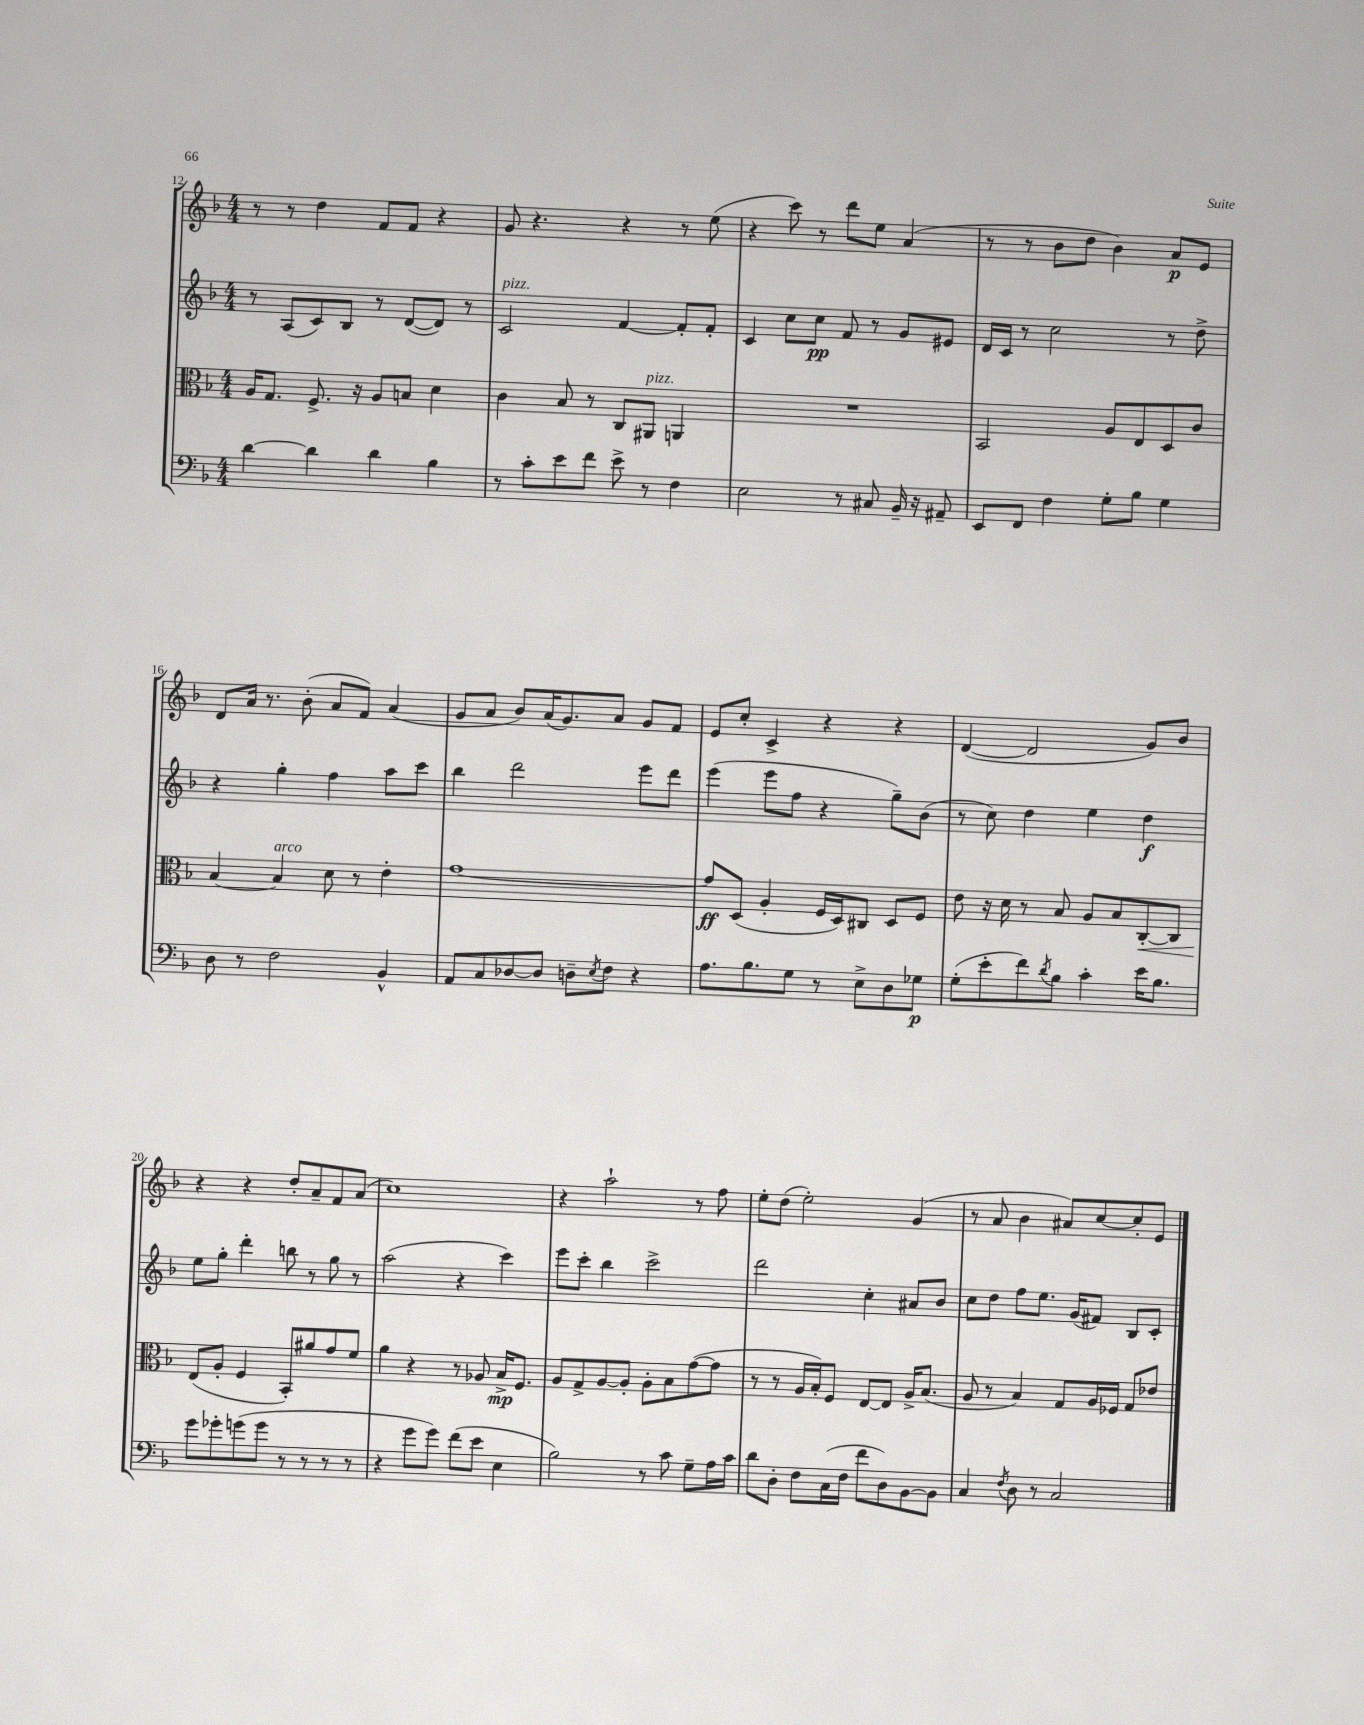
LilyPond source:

<<
\new StaffGroup <<
\new Staff = "s0" {
    \clef treble \key f \major \numericTimeSignature \time 4/4
    r8 r8 d''4 f'8 f'8 r4 |
    g'8 r4. r4 r8 e''8( |
    r4 c'''8) r8 d'''8 e''8 a'4( |
    r8 r8 bes'8 d''8 bes'4) a'8\p e'8 |
    d'8 a'16 r8. bes'8-.( a'8 f'8) a'4( |
    g'8 a'8 bes'8) a'16( g'8.) a'8 g'8 f'8 |
    e'8 c''8-. c'4-> r4 r4 |
    d'4~( d'2 g'8) bes'8 |
    r4 r4 d''8-. a'8-- f'8 a'8( |
    c''1) |
    r4 a''2-! r8 f''8 |
    e''8-. d''8( e''2-.) g'4( |
    r8 a'8 bes'4 ais'8) c''8~ c''8-. e'8 \bar "|." |
}
\new Staff = "s1" {
    \clef treble \key f \major \numericTimeSignature \time 4/4
    r8 a8( c'8) bes8 r8 d'8~( d'8) r8 |
    c'2^\markup { \italic "pizz." } f'4~ f'8-. f'8-. |
    c'4 c''8 c''8\pp f'8 r8 g'8 eis'8 |
    d'16 c'16 r8 c''2 r8 d''8-> |
    r4 g''4-. f''4 a''8 c'''8 |
    bes''4 d'''2 e'''8 d'''8 |
    e'''4( e'''8 f''8 r4 g''8--) bes'8( |
    r8 c''8) d''4 e''4 d''4\f |
    e''8 g''8-. d'''4-. b''8 r8 g''8 r8 |
    a''2( r4 c'''4) |
    e'''8 c'''8-. bes''4 c'''2-> |
    d'''2 c''4-. ais'8 bes'8 |
    c''8 d''8 f''8 e''8. g'16( fis'8) bes8 c'8-. \bar "|." |
}
\new Staff = "s2" {
    \clef alto \key f \major \numericTimeSignature \time 4/4
    a16 g8. f8.-> r16 a8 b8 d'4 |
    c'4 bes8 r8 c8 ais,8^\markup { \italic "pizz." } a,4 |
    R1 |
    bes,2 a8 e8 d8 c'8 |
    bes4~ bes4^\markup { \italic "arco" } d'8 r8 e'4-. |
    g'1~ |
    g'8\ff d8( a4-. f16 d16) cis8 d8 f8 |
    e'8 r16 d'16 r8 bes8 a8 bes8 c8~-.\< c8 |
    e8\!( a8-. f4 bes,8-.) ais'8 g'8 f'8 |
    a'4 r4 r8 aes8 bes16->\mp f8. |
    a8 g8-> a8~ a8-. a8-. bes8 g'8~( g'8 |
    r8 r8 a16 bes16-.) f8 e8~ e8 a16-> bes8.( |
    a8 r8 bes4) g8 a16 fes16 g8 ees'8 \bar "|." |
}
\new Staff = "s3" {
    \clef bass \key f \major \numericTimeSignature \time 4/4
    d'4~ d'4 d'4 bes4 |
    r8 c'8-. e'8 f'8 e'8-> r8 f4 |
    e2 r8 cis8 bes,16-- r16 ais,8-- |
    e,8 f,8 f4 g8-. bes8 g4 |
    d8 r8 f2 bes,4-^ |
    a,8 c8 des8~ des8 d8-- \acciaccatura { e8 } f8 r4 |
    a8. bes8. g8 r8 e8-> d8 ges8\p |
    g8-.( e'8-. f'8) \acciaccatura { d'8 } bes8 c'4-. e'16 bes8. |
    g'8 ges'8-. g'8( g'8 r8 r8 r8 r8 |
    r4 g'8 g'8) f'8( e'8 e4 |
    bes2) r8 c'8 g8-- a16 c'16 |
    d'8 d8-. f8 c16( f16 f'8 d8) bes,8~ bes,8 |
    c4 \acciaccatura { f8 } d8 r8 c2 \bar "|." |
}
>>
>>
\layout { \context { \Score currentBarNumber = #12 } }
